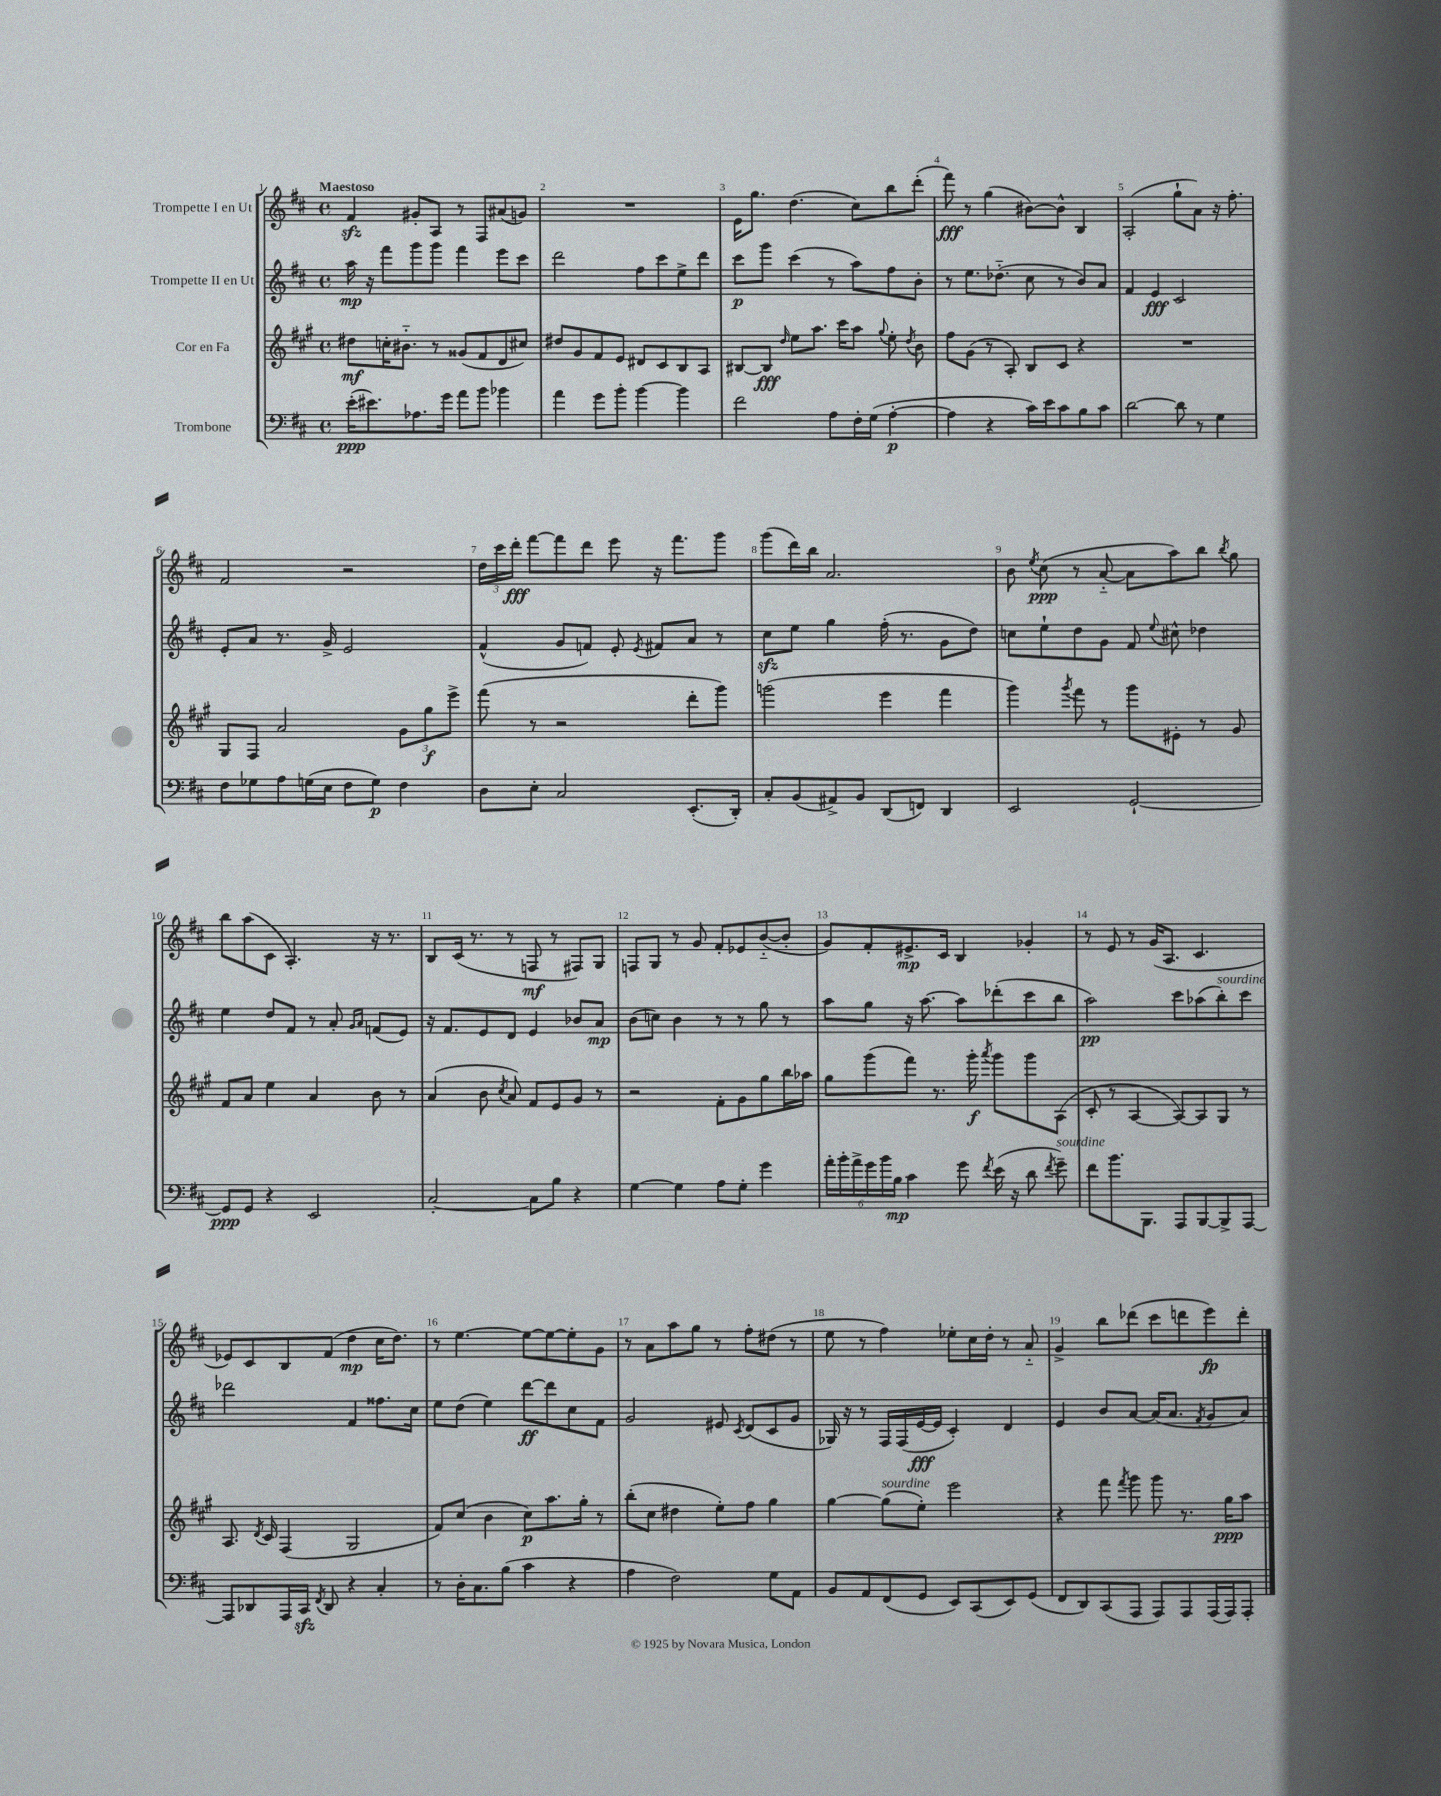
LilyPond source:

<<
\new StaffGroup <<
\new Staff = "s0" \with { instrumentName = "Trompette I en Ut" } {
    \clef treble \key d \major \defaultTimeSignature \time 4/4 \tempo "Maestoso"
    \autoBeamOff fis'4\sfz gis'8[-. a8] r8 fis8[ ais'8( g'8]) |
    R1 |
    e'16[ g''8.] d''4.( cis''8[) b''8 d'''8]-.( |
    fis'''8\fff) r8 g''4( bis'8[~) bis'8]-^ b4 |
    a2-.( g''8[-! a'8]) r16 fis''8.-. |
    fis'2 r2 |
    \tuplet 3/2 { d''16[ cis'''16 d'''16]-.\fff } fis'''8[~ fis'''8 d'''8] e'''8 r16 fis'''8.[ g'''8] |
    g'''8[( d'''16) b''16] a'2. |
    b'8 \acciaccatura { e''8 } cis''8\ppp( r8 a'8~-_ a'8[ a''8) b''8] \acciaccatura { b''8 } g''8 |
    b''8[ a''8( cis'8] a4.-.) r16 r8. |
    b8[ cis'16]( r8. r8 f8\mf r8 fis8[) g8] |
    f8[ g8] r8 g'8 fis'8[-. ees'8 b'8~-_( b'8]-. |
    g'8[) fis'8-. eis'8.->\mp cis'16] b4 ges'4-. |
    r8 e'8 r8 g'16[( a8.] cis'4. |
    ees'8[) cis'8 b8 fis'8]( d''4\mp cis''16[ d''8.]) |
    r8 e''4.~ e''8[~ e''8~ e''8-. g'8] |
    r8 a'8[ a''8 g''8] r8 fis''8[-. dis''8]( r8 |
    e''8 r8 fis''4) ees''8[-. cis''16 d''16]-. r8 a'8-_ |
    g'4-> b''8[ des'''8]( cis'''8[ d'''8 e'''8\fp) d'''8]-. \bar "|." |
}
\new Staff = "s1" \with { instrumentName = "Trompette II en Ut" } {
    \clef treble \key d \major \defaultTimeSignature \time 4/4
    \autoBeamOff a''16\mp r16 fis'''8[ g'''8 g'''8] fis'''4 e'''8[ cis'''8] |
    d'''2 fis''8[ cis'''8 e''8-> d'''8] |
    cis'''8[\p g'''8] cis'''4( r8 a''8[) fis''8 b'8]-. |
    r8 e''8.[ des''8.]-_( cis''8 r8 b'8[) a'8] |
    fis'4 e'4\fff cis'2 |
    e'8[-. a'8] r8. g'16-> e'2 |
    fis'4-^( g'8[ f'8]) e'8-. \acciaccatura { e'8 } fis'8[ a'8] r8 |
    cis''8[\sfz e''8] g''4 fis''16-.( r8. g'8[ d''8]) |
    c''8[ e''8-! d''8 g'8] fis'8 \appoggiatura { e''8 } cis''8-^ des''4 |
    e''4 d''8[ fis'8] r8 a'8-. \grace { g'16[ a'16] } f'8[( e'8]) |
    r16 fis'8.[ e'8 d'8] e'4 bes'8[ a'8]\mp |
    b'8[( c''8]) b'4 r8 r8 g''8 r8 |
    a''8[ g''8] r16 a''8.~ a''8[ des'''8-.( cis'''8 b''8] |
    a''2\pp) cis'''8[ aes''8( b''8-.^\markup { \italic "sourdine" }) cis'''8] |
    des'''2 fis'4 fisis''8.[ cis''16] |
    e''8[ d''8]( e''4) d'''8[~\ff d'''8 cis''8 fis'8] |
    g'2 eis'8 \acciaccatura { cis'8 } d'8[( cis'8 g'8] |
    ges16) r16 r8 fis16[ fis16( e'16~\fff e'16] cis'4-.) d'4 |
    e'4 b'8[ a'8]~ a'16[( a'8.] \acciaccatura { fis'8 } g'8[ a'8]) \bar "|." |
}
\new Staff = "s2" \with { instrumentName = "Cor en Fa" } {
    \clef treble \key a \major \defaultTimeSignature \time 4/4
    \autoBeamOff dis''8[\mf c''16-. bis'8.]-_ r8 gisis'8[( fis'8 d'8 cis''8]) |
    dis''8[ gis'8 fis'8 e'8] dis'8[ cis'8 b8 a8] |
    bis8[~ bis8]\fff \grace { d''16 } e''8[ a''8.] cis'''16[ a''8] \appoggiatura { gis''8 } e''8-. \acciaccatura { d''8 } b'8 |
    fis''8[ gis'8]( r8 a8-.) b8[ cis'8] r4 |
    R1 |
    gis8[ fis8] a'2 \tuplet 3/2 { gis'8[ gis''8\f e'''8]-> } |
    fis'''8( r8 r2 d'''8[-. gis'''8]) |
    g'''2( e'''4 fis'''4 |
    gis'''4) \acciaccatura { gis'''8 } fis'''8 r8 gis'''8[ eis'8]-. r8 gis'8 |
    fis'8[ a'8] e''4 a'4 b'8 r8 |
    a'4( b'8 \acciaccatura { cis''8 } a'8) fis'8[ e'8 gis'8] r8 |
    r2 fis'8[-. gis'8 gis''8 b''16 aes''16] |
    gis''8[ gis'''8( fis'''8]) r8. gis'''16-.\f \acciaccatura { a'''8 } gis'''8[ gis'''8 a8]( |
    cis'8-. r8 a4~ a8[~) a8 gis8] r8 |
    a8. \acciaccatura { d'8 } cis'16 fis4( gis2 |
    fis'8[) cis''8]( b'4 cis''8[\p) a''8. gis''16]-. r8 |
    b''8[-.( cis''8] dis''4 e''8[-.) fis''8] gis''4 |
    gis''4~ gis''8[^\markup { \italic "sourdine" }( e''8]-.) e'''2 |
    r4 fis'''8 \acciaccatura { fis'''8 } gis'''8 gis'''8 r8. gis''16[\ppp a''8] \bar "|." |
}
\new Staff = "s3" \with { instrumentName = "Trombone" } {
    \clef bass \key d \major \defaultTimeSignature \time 4/4
    \autoBeamOff e'16[-.\ppp( eis'8.) aes8. g'16] a'8[ b'8] bes'4 |
    a'4 g'8[ b'8]-. b'4~ b'4 |
    fis'2 a8[ fis16-. g16]( a4~-.\p |
    a4 r4 cis'16[) e'16 cis'8 b8 cis'8] |
    d'2~ d'8 r8 g4 |
    fis8[ ges8 a8 g16( e16] fis8[ g8]\p) fis4 |
    d8[ e8]-. cis2 e,8.[-.( d,16]-.) |
    cis8[-. b,8( ais,8->) b,8] d,8[( f,8]) d,4 |
    e,2 g,2~-! |
    g,8[\ppp g,8] r4 e,2 |
    cis2~-. cis8[ b8] r4 |
    g4~ g4 a8[ g8]-. g'4 |
    \tuplet 6/4 { a'16[-. b'16-. a'16-> g'16 b'16 b16]\mp } cis'4 g'8 \acciaccatura { fis'8 } e'16( r16 d'8 \acciaccatura { fis'8 } g'8--^\markup { \italic "sourdine" }) |
    fis'8[ b'8. b,,8.] a,,8[ b,,8~ b,,8-> a,,8]~ |
    a,,8[ des,8 a,,16 cis,16]\sfz \acciaccatura { fis,8 } des,8 r4 cis4-. |
    r8 d16[-. cis8. b8]( cis'4 r4 |
    a4 fis2) g8[ a,8] |
    b,8[ a,8 fis,8( g,8] e,8[) cis,8( e,8) g,8]( |
    fis,8[ d,8) cis,8( a,,8] a,,8[) a,,8 a,,16( a,,16) a,,8]-. \bar "|." |
}
>>
>>
\layout { \context { \Score \override BarNumber.break-visibility = ##(#f #t #t) barNumberVisibility = #all-bar-numbers-visible } }
